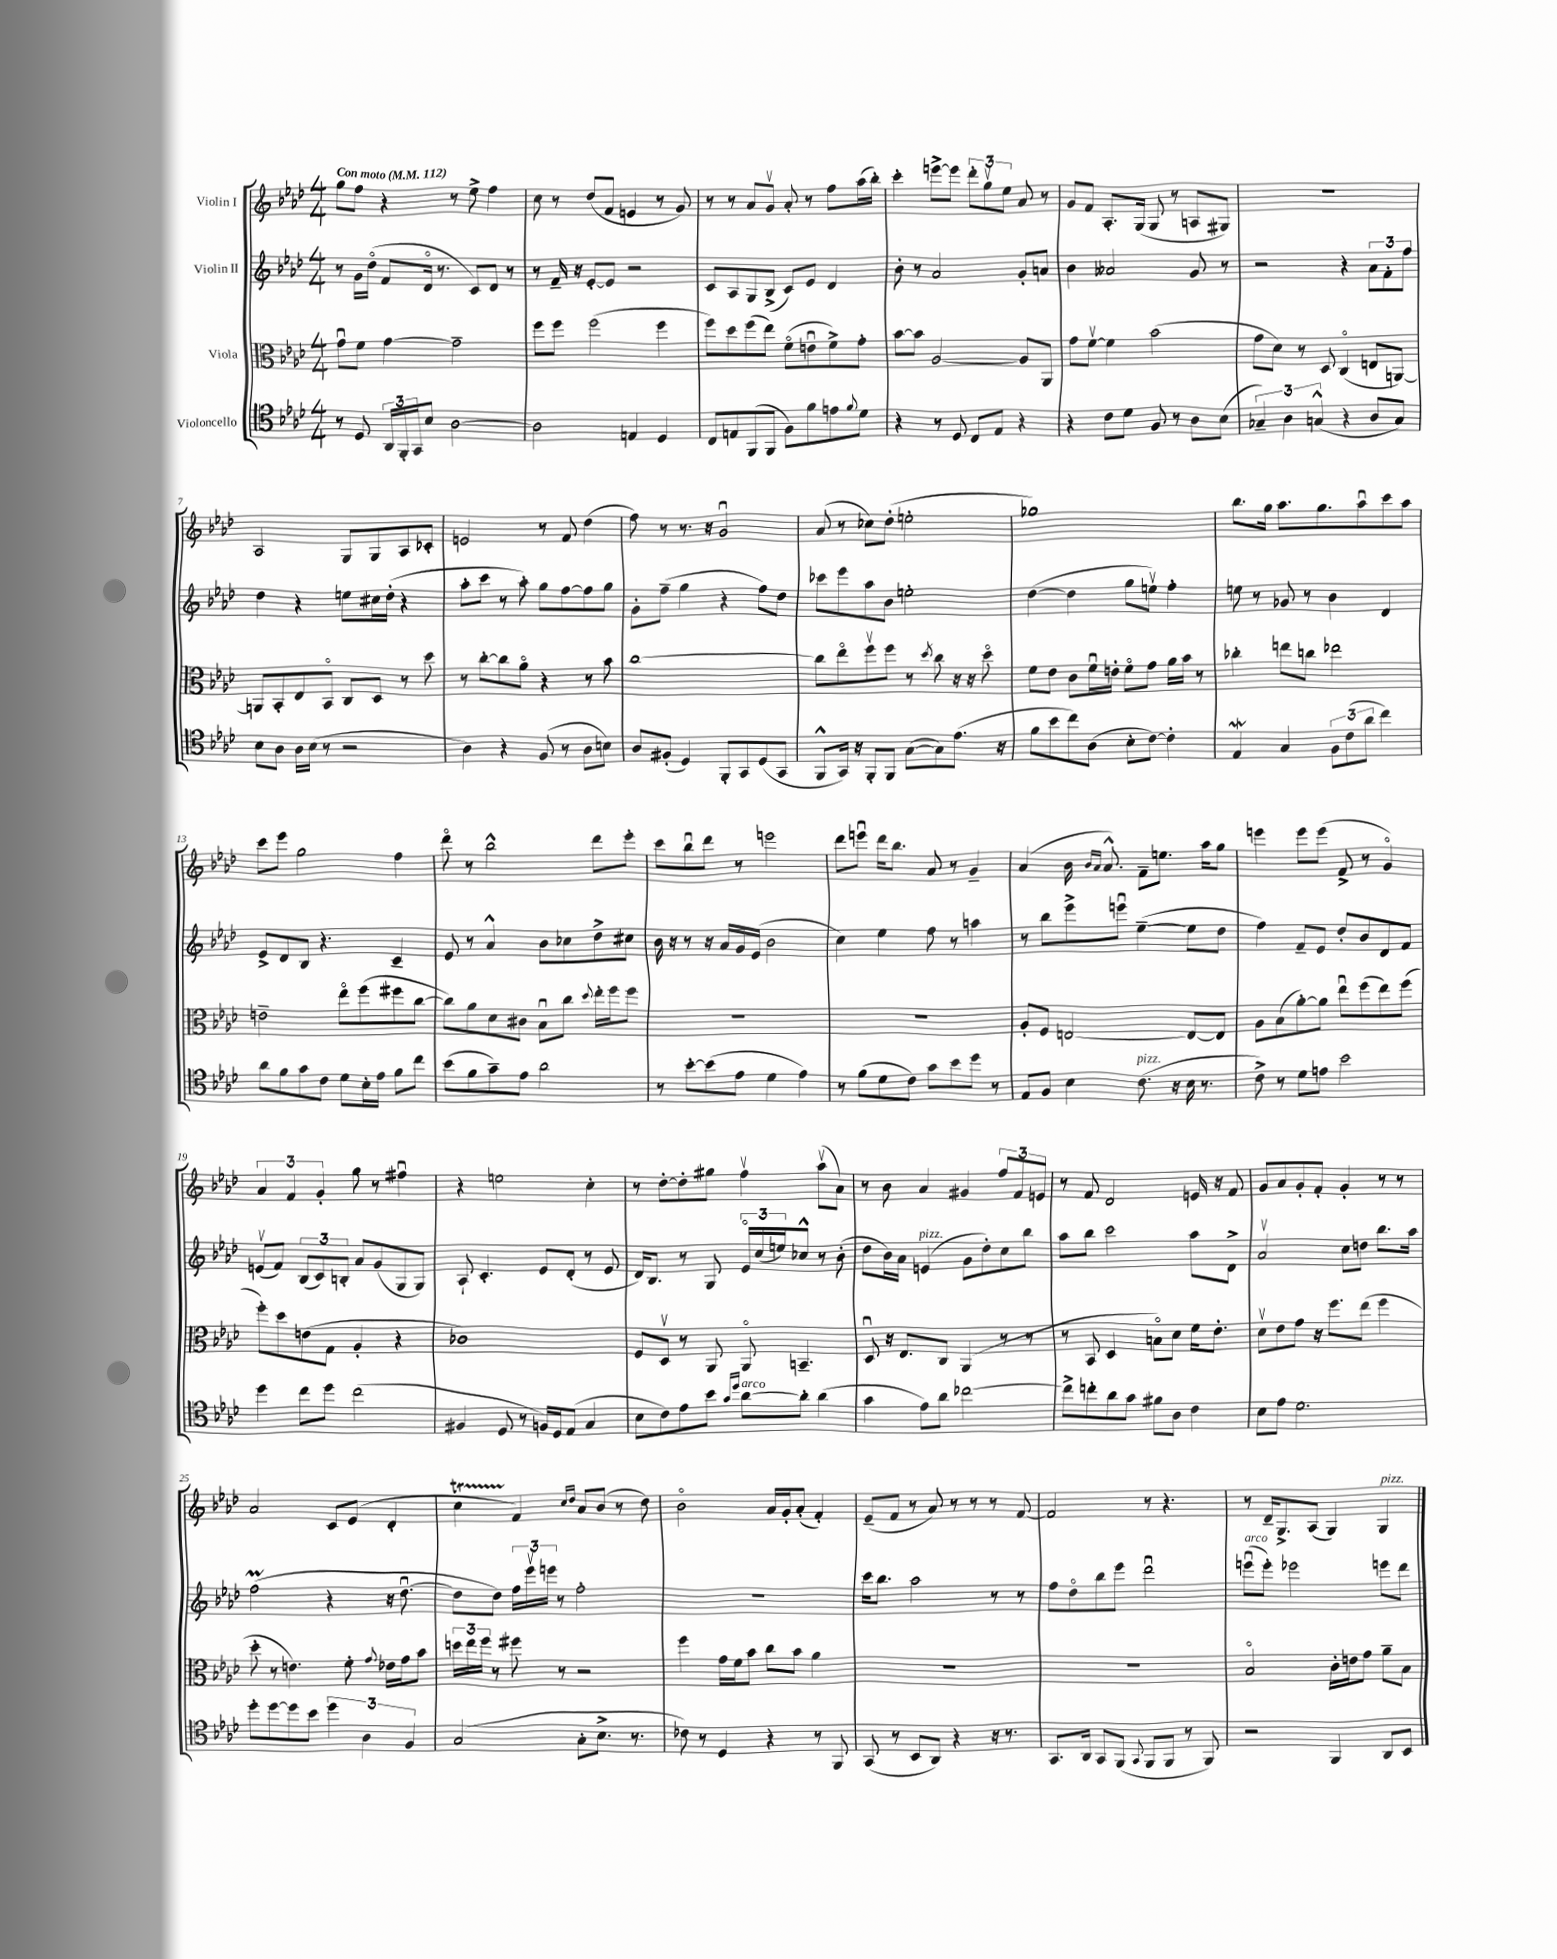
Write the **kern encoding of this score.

**kern	**kern	**kern	**kern
*staff4	*staff3	*staff2	*staff1
*clefC4	*clefC3	*clefG2	*clefG2
*k[b-e-a-d-]	*k[b-e-a-d-]	*k[b-e-a-d-]	*k[b-e-a-d-]
*M4/4	*M4/4	*M4/4	*M4/4
*MM112	*MM112	*MM112	*MM112
8r	8gu	8r	8gg
8D-	8f	16g	8ff
.	.	(16dd-o	.
24AA-	[4g	8f	4r
24FF'	.	.	.
24GG	.	.	.
8B-	.	16d-o	.
.	.	8.r	.
[2A-	2g~]	.	8r
.	.	8c)	8ee-^
.	.	8d-	4ff
.	.	8r	.
=	=	=	=
2A-]	8ff	8r	8cc
.	8ff	16f~	8r
.	.	16r	.
.	(2ff	[8e-'	(8dd-
.	.	8e-]	8f
4E	.	2r	4e
4D-	4ff	.	8r
.	.	.	8g)
=	=	=	=
8C	8ff)	8c	8r
8E	8dd-	8A-	8r
(8FF	(8ff	8G	8a-
8FF	8ee-)	(8B-^	8gv
8F)	(8fo	8c)	8a-'
8f	8eu	8e-	8r
8e	8f^)	4d-	8ff
8qqf	.	.	.
8d-	8g'	.	(16aa-
.	.	.	16bb-')
=	=	=	=
4r	[8b-	8b-'	4ccc'
.	8b-]	8r	.
8r	[2A-	2a-	[8eee^
8D-	.	.	8eee]
8C	.	.	12ddd-'
.	.	.	12ggv
8E-	.	.	.
.	.	.	12ee-
4r	8A-]	8g'	8a-
.	8AA-	8a	8r
=	=	=	=
4r	8g	4b-	8g
.	[8fv	.	8f
8c	4f]	2a--	8.A-'
8d-	.	.	.
.	.	.	(16G
8F	(2b-	.	8G
8r	.	.	8r
8A-	.	8g	8A
(8B-	.	8r	8G#)
=	=	=	=
6G-~)	8g	2r	1r
.	8d-)	.	.
6A-	.	.	.
.	8r	.	.
(6G^^	.	.	.
.	8D-	.	.
4r	(4Co	4r	.
8A-	8E	12a-	.
.	.	12f'	.
8G)	[8AA)	.	.
.	.	12ff	.
=	=	=	=
8B-	8AA]	4dd-	2A-
8A-	8BB-'	.	.
16A-	8E-	4r	.
(16B-	.	.	.
8r	8BB-o	.	.
2r	8C	8ee	8G
.	8D-	16cc#	8G
.	.	(16dd-'	.
.	8r	4r	8A-
.	8dd-	.	8c-'
=	=	=	=
4A-)	8r	8aa-'	2e
.	[8cc'	8ccc	.
4r	8cc]	8r	.
.	8a-o	8aa-')	.
(8F	4r	8gg	8r
8r	.	[8ff	8f
8A-	8r	8ff]	(4dd-
8B)	8b-	8gg	.
=	=	=	=
8A-	[1cc	8g'	8ff)
(8F#'	.	(8ff~	8r
4D-)	.	4gg	8.r
.	.	.	16r
8FF'	.	4r	2gu
8GG	.	.	.
(8D-	.	8ff)	.
8GG	.	8dd-	.
=	=	=	=
8FF^^	8cc]	8ccc-	(8a-
16GG)	8ee-o	8eee-	8r
16r	.	.	.
8FF'	8ffv	8aa-	8cc-)
8FF	8ff	8b-	(8dd-'
([8G	8r	2ee'	2ee'
.	8qdd-	.	.
8G])	8cc	.	.
(8.e-	16r	.	.
.	16r	.	.
.	8dd-o	.	.
16r	.	.	.
=	=	=	=
8f	8f	([4dd-	1gg-)
8b-	8e-	.	.
8cc)	8c	4dd-]	.
(8A-	16fu	.	.
.	16e'	.	.
8B-'	8fo	8gg	.
[8c)	8g	8eev)	.
4c']	16a-	4ff'	.
.	16b-	.	.
.	8r	.	.
=	=	=	=
4E-	4cc-'	8ee	8.bb-
.	.	8r	.
.	.	.	16gg
4G	8ee	8g-	8.aa-
.	8cc	8r	.
.	.	.	8.gg
12F	2ee-	4b-	.
(12c	.	.	.
.	.	.	8aa-u
12a-	.	.	.
4cc)	.	4d-	8ccc
.	.	.	8aa-
=	=	=	=
8a-	2e~	8e-^	8ccc
8f	.	8d-	8eee-
8g	.	8B-	2gg
8c	.	4.r	.
8d-	8ee-o	.	.
16B-'	(8ff	.	.
16e-	.	.	.
8f	8ff#	4c~	4ff
8cc	[8cc	.	.
=	=	=	=
(8b-	8cc])	8e-	8ddd-o
8f	8a-	8r	8r
8g~)	8d-	4a-^^	2bb-^^
8e-	8c#	.	.
2a-	8B-u	8b-	.
.	8cc	8cc-	.
.	8qqdd-	.	.
.	16ee-'	8dd-^	8ddd-
.	16ff	.	.
.	8ff	8cc#	8eee-'
=	=	=	=
8r	1r	16b-	8ccc
.	.	16r	.
[8b-'	.	8r	8bb-u
(8b-]	.	16r	8ddd-
.	.	16a-	.
8e-	.	16g	8r
.	.	(16e-	.
4d-	.	2b-	2eee
4e-)	.	.	.
=	=	=	=
8r	1r	4cc)	8ddd-
(8f	.	.	8eeeu
8d-	.	4ee-	16ddd-
.	.	.	8.bb-
8c)	.	.	.
8g	.	8ff	8a-
8b-	.	8r	8r
8dd-	.	4aa	4g~
8r	.	.	.
=	=	=	=
8E-	8A-'	8r	(4a-
8F	8F	8bb-	.
4B-	[2E	8eee-^	16b-
.	.	.	16qqb-
.	.	.	16qqa-
.	.	.	8.a-^^)
.	.	8eeeu	.
(8.c	.	([4ee-~	8f~
.	.	.	8.ee
16r	.	.	.
16B-	8E_	8ee-]	.
8.r	.	.	16aa-
.	8E]	8dd-	8gg
=	=	=	=
8c^)	8A-	4ff)	4eee
8r	(8B-	.	.
8d-	[8a-')	8f~	8eee
8e	8a-]	8e-	(8eee
2b-	8ee-u	8dd-'	8f^
.	(8ff	8b-	8r
.	8ee-)	8d-	4go)
.	(8ff	8f	.
=	=	=	=
4dd-	8ff')	(8ev	6a-
.	8dd-	8f)	.
.	.	.	6f
8cc	(8e	(12B-	.
.	.	12c)	6g'
8dd-	8G	.	.
.	.	12B'	.
(2cc	4A-'	8a-	8gg
.	.	(8g	8r
.	4r	8G	4ff#u
.	.	8G)	.
=	=	=	=
4F#	1c-)	8A-`	4r
.	.	4.c'	.
8D-	.	.	2ee
8r	.	.	.
16F)	.	8e-	.
16D-	.	.	.
(8E-	.	(8d-'	.
4G	.	8r	4cc'
.	.	8e-	.
=	=	=	=
8B-	8F	16d-)	8r
.	.	8.B-	.
8c)	8D-v	.	[8dd-'
8e-	8r	8r	8dd-']
8b-	8AA-	8G	8gg#
16qqg	.	.	.
16qqdd-	.	.	.
[8a-	8AA-o	24e-o	4ffv
.	.	(24cc	.
.	.	24ee)	.
8a-']	4.BB~	8cc-^^	.
(4a-	.	8r	(8aa-v
.	.	(8b-'	8a-)
=	=	=	=
4g	8D-u	8dd-	8r
.	16r	16b-)	8b-
.	8.E-	16a-	.
8e-)	.	(4e	4a-
8a-	8C	.	.
[2cc-	(4AA-	8g	4g#
.	.	8dd-')	.
.	8r	8cc	12ff
.	.	.	12f
.	8r	8bb-	.
.	.	.	12e
=	=	=	=
8cc-^]	8r	8aa-	8r
8cc'	8BB-	8bb-	8f
8a-	4D-	2ccc	2d-
8g	.	.	.
8f#	8Bo)	.	.
8A-	8d-	.	.
4c	16f	8aa-	16e
.	8.e-'	.	16r
.	.	8d-^	8f
=	=	=	=
8B-	8d-v	2a-v	8g
8e-	8e-	.	8a-
2.d-	8g	.	8g'
.	16r	.	8f'
.	8.ff	.	.
.	.	8cc	4g'
.	(8ee-	8dd	.
.	4ff	8.bb-	8r
.	.	.	8r
.	.	16aa-	.
=	=	=	=
8dd-'	8dd-'	(2ff	2a-
[8dd-	8r	.	.
8dd-]	4.e)	.	.
8b-	.	.	.
6dd-	.	4r	8c
.	8f'	.	(8e-
6A-	.	.	.
.	8qqg	.	.
.	16e-	16r	4d-'
.	16g	[8.dd-u	.
6F	.	.	.
.	8b-	.	.
=	=	=	=
(2G	24dd	8dd-]	4cc
.	24ee-	.	.
.	24ff	.	.
.	8r	8dd-)	.
.	8ff#	24ff	4f)
.	.	24eee-v	.
.	.	24eee	.
.	8r	8r	.
.	.	.	16qqcc
.	.	.	16qqdd-
8G'	2r	2ff'	8a-
8.B-^	.	.	(8b-
.	.	.	8r
8.r	.	.	.
.	.	.	8dd-)
=	=	=	=
8c-)	4ff	1r	2b-o
8r	.	.	.
4D-	16g	.	.
.	16f	.	.
.	8b-	.	.
4r	8cc	.	16a-
.	.	.	16g'
.	8b-	.	(8a-'
8r	4a-	.	4f')
8FF	.	.	.
=	=	=	=
(8GG	1r	16ccc	(8e-~
.	.	8.bb-	.
8r	.	.	8f
8BB-	.	2aa-	8r
8AA-)	.	.	8a-)
4r	.	.	8r
.	.	.	8r
16r	.	8r	8r
8.r	.	.	.
.	.	8r	[8f
=	=	=	=
8.GG	1r	8ff	2f]
.	.	8dd-o	.
16AA-	.	.	.
8GG	.	8bb-	.
(8FF	.	8eee-	.
8qqGG	.	.	.
8FF	.	2ddd-u	8r
8FF	.	.	4.r
8r	.	.	.
8FF)	.	.	.
=	=	=	=
2r	2B-o	(8eeeu	8r
.	.	8eee')	16d-~
.	.	.	8.G^
.	.	2eee-	.
.	.	.	(8A-
4FF	16c'	.	4G)
.	16e	.	.
.	8g	.	.
8AA-	8a-~	8eee	4G
8BB-	8B-	8ddd-	.
==	==	==	==
*-	*-	*-	*-
